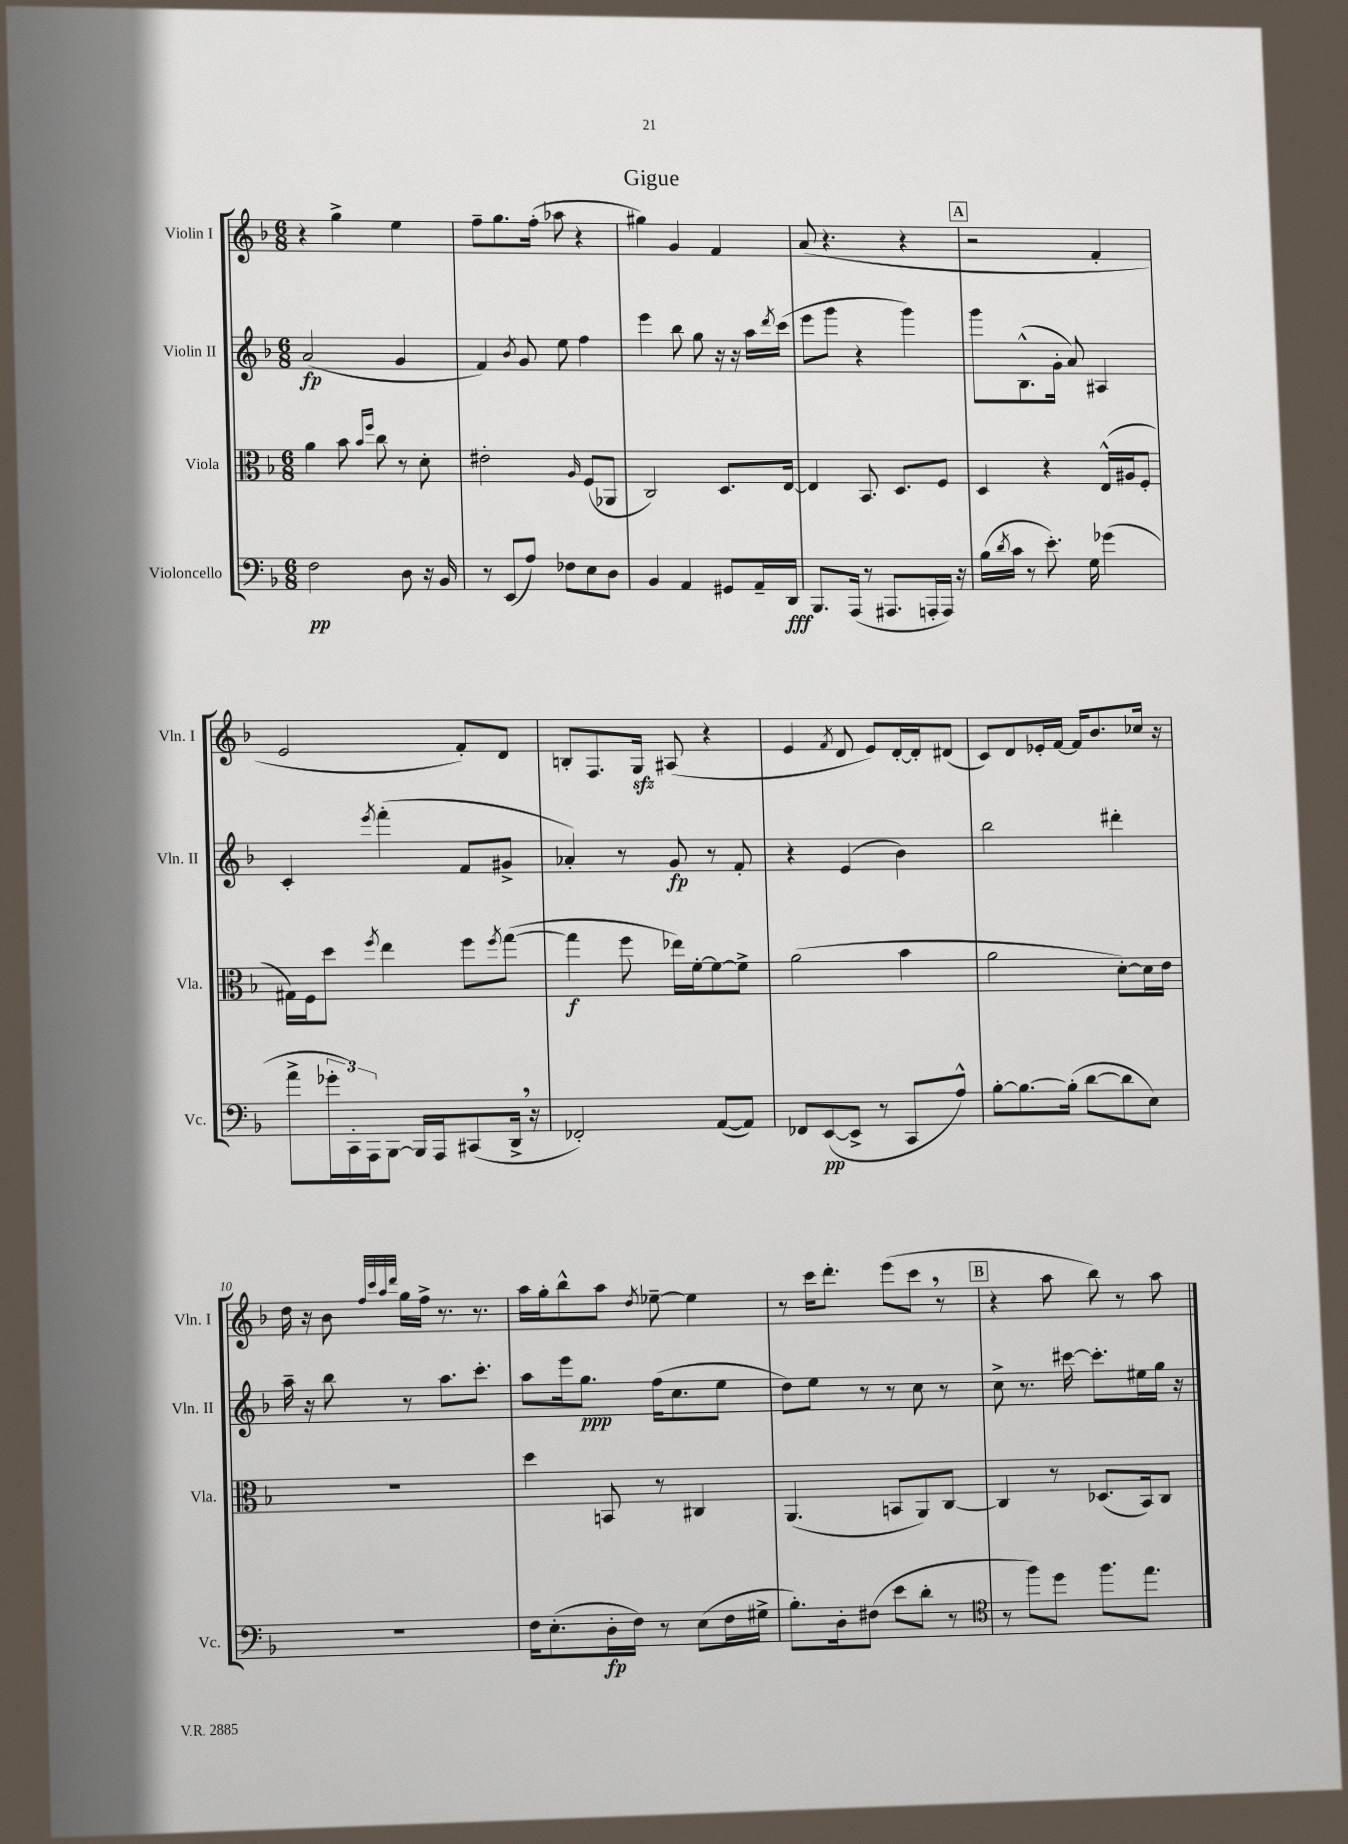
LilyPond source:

\header { title = "Gigue" }
<<
\new StaffGroup <<
\new Staff = "s0" \with { instrumentName = "Violin I" shortInstrumentName = "Vln. I" } {
    \clef treble \key f \major \numericTimeSignature \time 6/8
    r4 g''4-> e''4 |
    f''8-- g''8. f''16-.( aes''8 r4 |
    gis''4) g'4 f'4 |
    a'8( r4. r4 |
    \mark \markup { \box "A" } r2 f'4-. |
    e'2 f'8-.) d'8 |
    b8-. f8. g16\sfz ais8( r4 |
    e'4 \acciaccatura { f'8 } d'8 e'8) d'16~-. d'16-. dis'8( |
    c'8) d'8 ees'16-. f'16~ f'16 bes'8. ces''16 r16 |
    d''16 r16 bes'8 \grace { f''32 c'''32 a''32 d'''32 } g''16 f''16-> r8. r8. |
    a''16 g''16-. bes''8-^ a''8 \acciaccatura { d''8 } ees''8~-- ees''4 |
    r8 c'''16 d'''8.-. e'''8( c'''8 \breathe r8 |
    \mark \markup { \box "B" } r4 a''8 bes''8) r8 a''8 \bar "|." |
}
\new Staff = "s1" \with { instrumentName = "Violin II" shortInstrumentName = "Vln. II" } {
    \clef treble \key f \major \numericTimeSignature \time 6/8
    a'2\fp( g'4 |
    f'4) \acciaccatura { bes'8 } g'8 e''8 f''4 |
    e'''4 bes''8 g''8 r16 r16 a''16 \acciaccatura { d'''8 } c'''16( |
    e'''8 g'''8 r4 g'''4) |
    \mark \markup { \box "A" } g'''8 bes8.-^( g'16-. a'8) ais4 |
    c'4-. \acciaccatura { e'''8 } f'''4-.( f'8 gis'8-> |
    aes'4-.) r8 g'8\fp r8 f'8-. |
    r4 e'4( bes'4) |
    bes''2 dis'''4-. |
    a''16-- r16 bes''8 r8 a''8. c'''8.-. |
    a''8 e'''16 g''8.\ppp f''16( c''8. e''8 |
    d''8) e''8 r8 r8 c''8 r8 |
    \mark \markup { \box "B" } c''8-> r8. cis'''16~ cis'''8.-. eis''16 g''16 r16 \bar "|." |
}
\new Staff = "s2" \with { instrumentName = "Viola" shortInstrumentName = "Vla." } {
    \clef alto \key f \major \numericTimeSignature \time 6/8
    a'4 bes'8 \grace { bes'16 f''16 } c''8 r8 d'8-. |
    eis'2-. \grace { a16 } f8( aes,8 |
    c2) d8. e16~ |
    e4 bes,8. d8. f8 |
    \mark \markup { \box "A" } d4 r4 e16-^( ais16 f8-. |
    gis16) f16 d''8 \acciaccatura { f''8 } e''4 f''8 \acciaccatura { f''8 } g''8~( |
    g''4\f f''8 ees''16) f'16~-. f'8~ f'8-> |
    a'2( bes'4 |
    a'2 d'8~-.) d'16 e'16 |
    R2. |
    d''4 b,8 r8 cis4 |
    a,4.( b,8 a,8) c8~ |
    \mark \markup { \box "B" } c4 r8 des8.( bes,16) c8 \bar "|." |
}
\new Staff = "s3" \with { instrumentName = "Violoncello" shortInstrumentName = "Vc." } {
    \clef bass \key f \major \numericTimeSignature \time 6/8
    f2\pp d8 r16 bes,16 |
    r8 e,8( a8) fes8 e8 d8 |
    bes,4 a,4 gis,8 a,16-- d,16\fff |
    bes,,8. a,,16( r8 ais,,8. a,,16-. a,,16) r16 |
    \mark \markup { \box "A" } bes16( \acciaccatura { d'8 } c'16 r8 e'8.-.) g16 ges'4( |
    a'8-> \tuplet 3/2 { ges'16-. c,16-.) a,,16 } bes,,8~ bes,,16 a,,16 cis,8( d,16-> \breathe r16 |
    fes,2-.) a,8~( a,8) |
    fes,8 e,8~\pp( e,8-> r8 c,8 a8-^) |
    bes8~-. bes8.~ bes16-.( d'8~ d'8 e8) |
    R2. |
    f16 e8.-.( d16-.\fp f16) r8 e8( f16 gis16-> |
    bes8.-.) d16-. fis8( e'8 d'8-. r8 |
    \mark \markup { \box "B" } \clef tenor r8 f''8) d''8 f''8. e''8. \bar "|." |
}
>>
>>
\layout { \context { \Score \override BarNumber.break-visibility = ##(#f #t #t) barNumberVisibility = #(every-nth-bar-number-visible 5) } }
